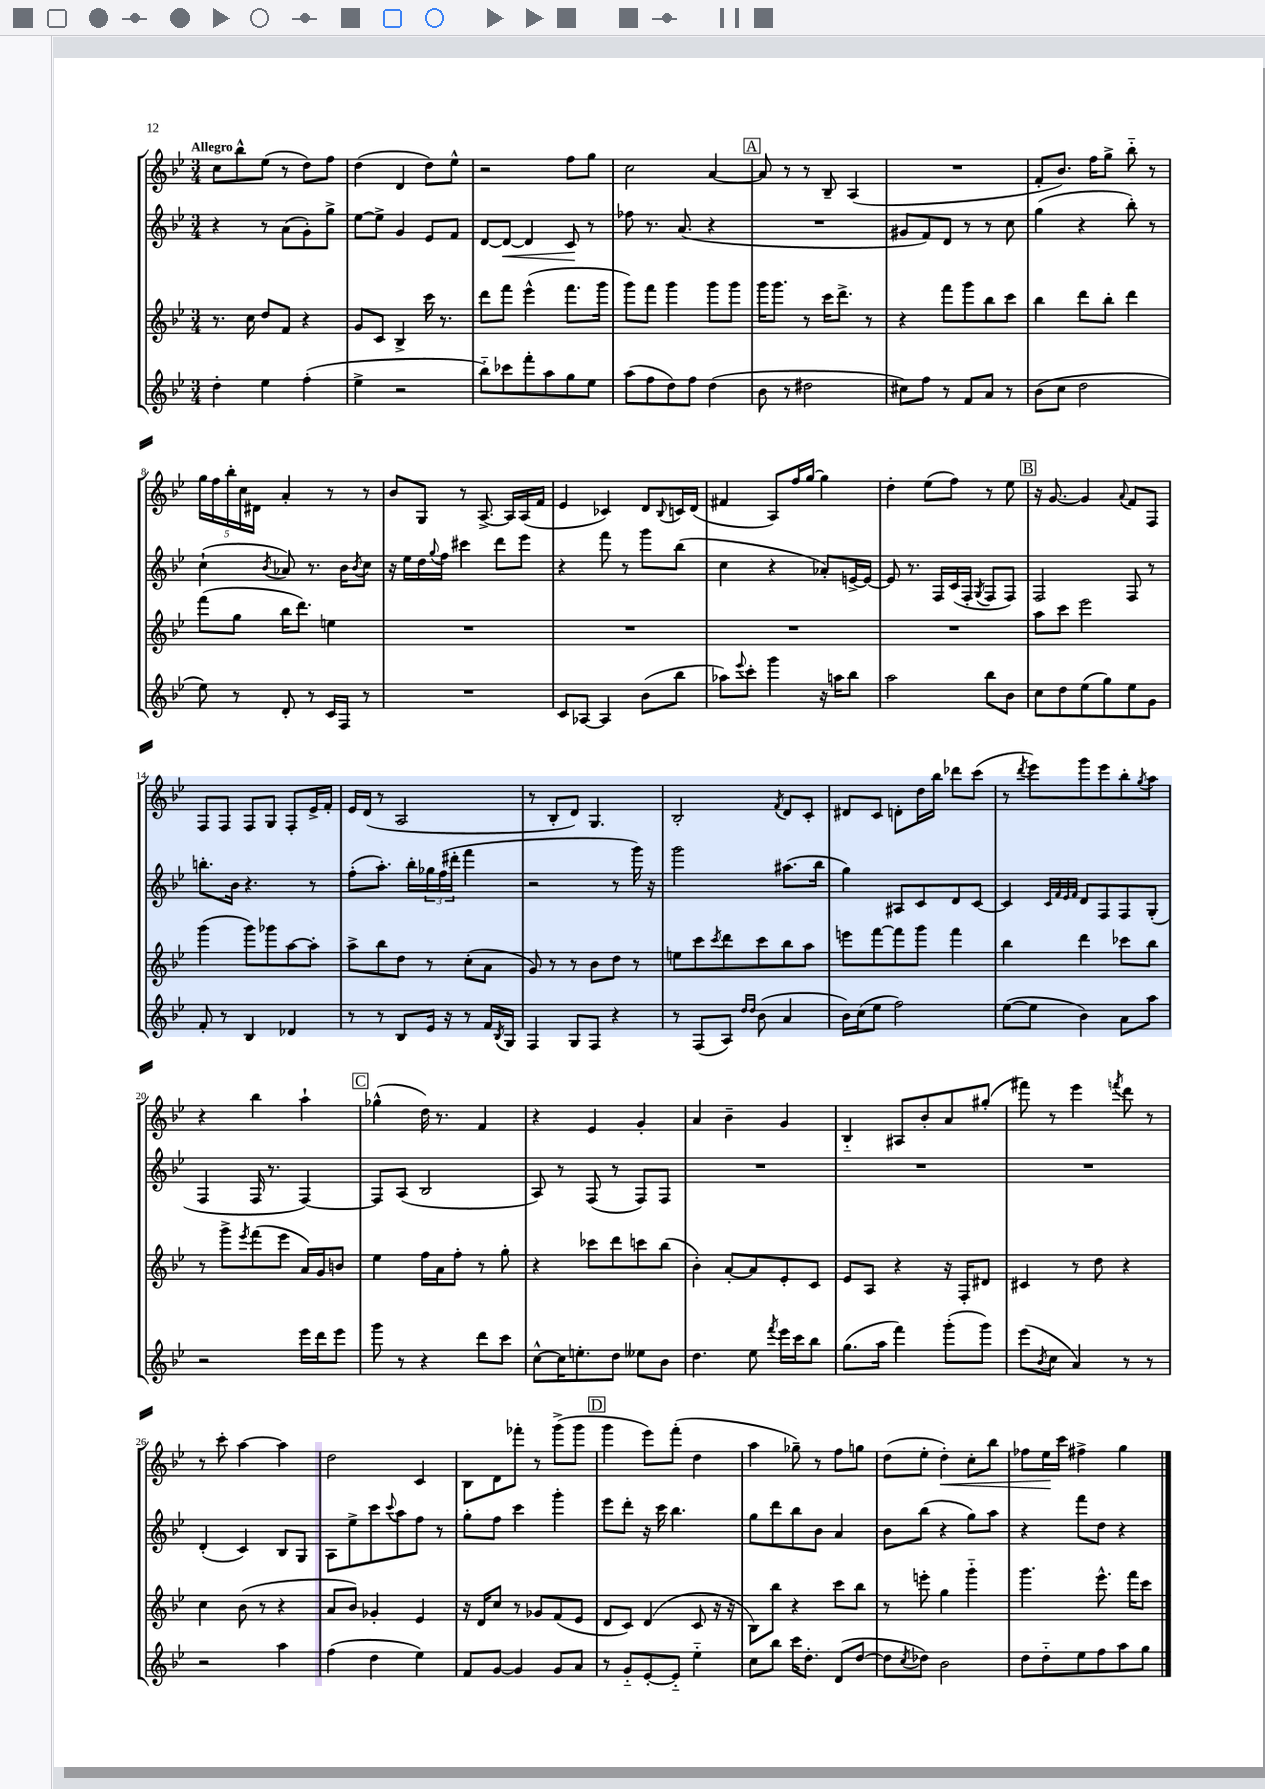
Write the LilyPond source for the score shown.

<<
\new StaffGroup <<
\new Staff = "s0" {
    \clef treble \key bes \major \numericTimeSignature \time 3/4 \tempo "Allegro"
    c''8 bes''8-^ ees''8( r8 d''8) f''8 |
    d''4( d'4 d''8) ees''8-^ |
    r2 f''8 g''8 |
    c''2 a'4~ |
    \mark \markup { \box "A" } a'8 r8 r8 bes8-- a4( |
    R2. |
    f'8-. bes'8.) f''16 g''8-> bes''8-_ r8 |
    \tuplet 5/4 { g''16 f''16 bes''16-. c''16 dis'16 } a'4-. r8 r8 |
    bes'8 g8 r8 a8.~-> a16 a16( f'16 |
    ees'4 ces'4) d'8 \appoggiatura { bes8 } c'16 d'16( |
    fis'4 a8) f''16 g''16~ g''4 |
    d''4-. ees''8( f''8) r8 ees''8 |
    \mark \markup { \box "B" } r16 g'8.~ g'4 \appoggiatura { a'8 } f'8 f8 |
    f8 f8 f8 g8 f8-. ees'16-> f'16-. |
    ees'16 d'16( r8 a2 |
    r8 bes8-. d'8) g4. |
    bes2-. \acciaccatura { f'8 } d'8 c'8-. |
    dis'8 c'8 d'8-. d''16 bes''16 des'''8 c'''8( |
    r8 \acciaccatura { d'''8 } ees'''8) g'''8 ees'''8 bes''8-. \acciaccatura { g''8 } a''8 |
    r4 bes''4 a''4-! |
    \mark \markup { \box "C" } ges''4-^( d''16) r8. f'4 |
    r4 ees'4 g'4-. |
    a'4 bes'4-- g'4 |
    bes4-_ ais8 bes'8-. a'8 gis''8-.( |
    fis'''8) r8 ees'''4 \acciaccatura { f'''8 } d'''8 r8 |
    r8 c'''8-. a''4~ a''4 |
    d''2 c'4 |
    bes8 d'8 fes'''8-. r8 g'''8->( g'''8 |
    \mark \markup { \box "D" } g'''4 ees'''8) f'''8-.( d''4 |
    a''4 ges''8--) r8 f''8 g''8 |
    d''8( ees''8-. d''4-.\<) c''8-. bes''8 |
    fes''8 ees''16\! c'''16 fis''4-> g''4 \bar "|." |
}
\new Staff = "s1" {
    \clef treble \key bes \major \numericTimeSignature \time 3/4
    r4 r8 a'8( g'8-.) g''8-> |
    ees''8~ ees''8-> g'4 ees'8 f'8 |
    d'8~ d'8~\< d'4 c'8\! r8 |
    fes''8 r8. a'8.( r4 |
    \mark \markup { \box "A" } R2. |
    gis'8 f'8) d'8 r8 r8 c''8 |
    g''4( r4 bes''8-.) r8 |
    c''4-!( \acciaccatura { bes'8 } aes'8) r8. bes'16 \acciaccatura { bes'8 } c''8 |
    r16 ees''16 d''16 \appoggiatura { g''8 } f''16 cis'''4 d'''8 ees'''8 |
    r4 f'''8 r8 g'''8 bes''8( |
    c''4 r4 aes'8-.) e'16~-> e'16~ |
    e'8 r8. f16 c'16( f16-. \acciaccatura { g8 } f8 f8) |
    \mark \markup { \box "B" } f2 f8 r8 |
    b''8.-. bes'16 r4. r8 |
    f''8-.( a''8.-.) bes''16-. \tuplet 3/2 { ges''16 f''16( dis'''16-. } f'''4 |
    r2 r8 g'''16) r16 |
    g'''2 ais''8.( bes''16 |
    g''4) ais8 c'8 d'8 c'8~ |
    c'4 \grace { c'32 f'32 ees'32 f'32 } d'8 f8 f8 g8-.( |
    f4 f16 r8. f4~) |
    \mark \markup { \box "C" } f8 a8( bes2 |
    a8) r8 f8( r8 f8) f8 |
    R2. |
    R2. |
    R2. |
    d'4-.( c'4) bes8 g8 |
    a8 ees''8-> c'''8 \appoggiatura { c'''8 } a''8 f''8 r8 |
    g''8-. f''8 c'''4 g'''4-. |
    \mark \markup { \box "D" } ees'''8 d'''8-. r16 c'''16 bes''4. |
    g''8 d'''8 bes''8 bes'8 a'4 |
    bes'8 bes''8( r4 g''8) a''8 |
    r4 f'''8 d''8 r4 \bar "|." |
}
\new Staff = "s2" {
    \clef treble \key bes \major \numericTimeSignature \time 3/4
    r8. c''16 d''8 f'8 r4 |
    g'8 c'8 bes4-> c'''16 r8. |
    d'''8 f'''8 ees'''4-^( f'''8. g'''16 |
    g'''8) f'''8 g'''4 g'''8 g'''8 |
    \mark \markup { \box "A" } g'''16 g'''8. r8 c'''16 d'''8.-> r8 |
    r4 f'''8 g'''8 bes''8 c'''8 |
    bes''4 d'''8 bes''8-. d'''4 |
    f'''8( g''8 bes''16 d'''8.) e''4 |
    R2. |
    R2. |
    R2. |
    R2. |
    \mark \markup { \box "B" } a''8 c'''8 ees'''2 |
    g'''4( g'''8) ges'''8 a''8~ a''8-. |
    a''8-> bes''8 d''8 r8 c''8-.( a'8 |
    g'8) r8 r8 bes'8 d''8 r8 |
    e''8 c'''8 \acciaccatura { c'''8 } d'''8 c'''8 bes''8 a''8 |
    e'''8 f'''8~ f'''8 g'''8 f'''4 |
    bes''4 d'''4 ces'''8 bes''8 |
    r8 g'''8-> \acciaccatura { ees'''8 } f'''8( ees'''8 a'16) g'16 b'8 |
    \mark \markup { \box "C" } ees''4 f''16 a'16 f''8-. r8 g''8-. |
    r4 ces'''8 d'''8 c'''8 bes''8( |
    bes'4-.) a'8~-. a'8 ees'8-. c'8 |
    ees'8 a8 r4 r16 f16-. dis'8 |
    cis'4 r8 d''8 r4 |
    c''4 bes'8( r8 r4 |
    a'8 bes'8) ges'4-. ees'4 |
    r16 d'16 c''8 r8 ges'8 f'8( ees'8 |
    \mark \markup { \box "D" } d'8 c'8) d'4( c'8 r16 r16 |
    bes8) bes''8 r4 c'''8 bes''8 |
    r8 e'''8-. g''4 g'''4-_ |
    g'''4. ees'''8.-^ f'''16 c'''8 \bar "|." |
}
\new Staff = "s3" {
    \clef treble \key bes \major \numericTimeSignature \time 3/4
    d''4-. ees''4 f''4-.( |
    ees''4-> r2 |
    bes''8-_) ces'''8 f'''8-. a''8 g''8 ees''8 |
    a''8( f''8 d''8) f''8 d''4( |
    \mark \markup { \box "A" } bes'8 r8 dis''2 |
    cis''8) f''8 r8 f'8 a'8 r8 |
    bes'8( c''8 d''2 |
    ees''8) r8 d'8-. r8 c'16 f16 r8 |
    R2. |
    c'8 aes8~ aes4 bes'8( bes''8 |
    aes''8) \appoggiatura { ees'''8 } c'''8-. g'''4 r16 a''16 bes''8 |
    a''2 bes''8 bes'8 |
    \mark \markup { \box "B" } c''8 d''8 ees''8( g''8) ees''8 g'8 |
    f'8-. r8 bes4 des'4 |
    r8 r8 bes8 ees'16 r16 r8 f'16 \acciaccatura { bes8 } g16 |
    f4 g8 f8 r4 |
    r8 f8( a8) \grace { d''16 d''16 } bes'8( a'4 |
    bes'16) c''16( ees''8 f''2) |
    ees''8~( ees''8 bes'4) a'8 a''8 |
    r2 ees'''16 d'''16 ees'''8 |
    \mark \markup { \box "C" } g'''8 r8 r4 d'''8 c'''8 |
    c''8~-^ c''16 e''8.-. d''8 eeses''8 bes'8 |
    d''4. ees''8 \acciaccatura { f'''8 } ees'''16 c'''16 bes''8 |
    g''8.( a''16 f'''4) g'''8-.( g'''8) |
    ees'''8( \acciaccatura { bes'8 } c''8 a'4) r8 r8 |
    r2 a''4 |
    f''4( d''4 ees''4) |
    f'8 g'8~ g'4 g'8 a'8 |
    \mark \markup { \box "D" } r8 g'8-_ ees'8~-. ees'8-_ ees''4-_ |
    c''8 bes''8 c'''16 d''8.-. d'8( d''8~ |
    d''8 \acciaccatura { c''8 } des''8) bes'2 |
    d''8 d''8-_ ees''8 f''8 a''8 g''8 \bar "|." |
}
>>
>>
